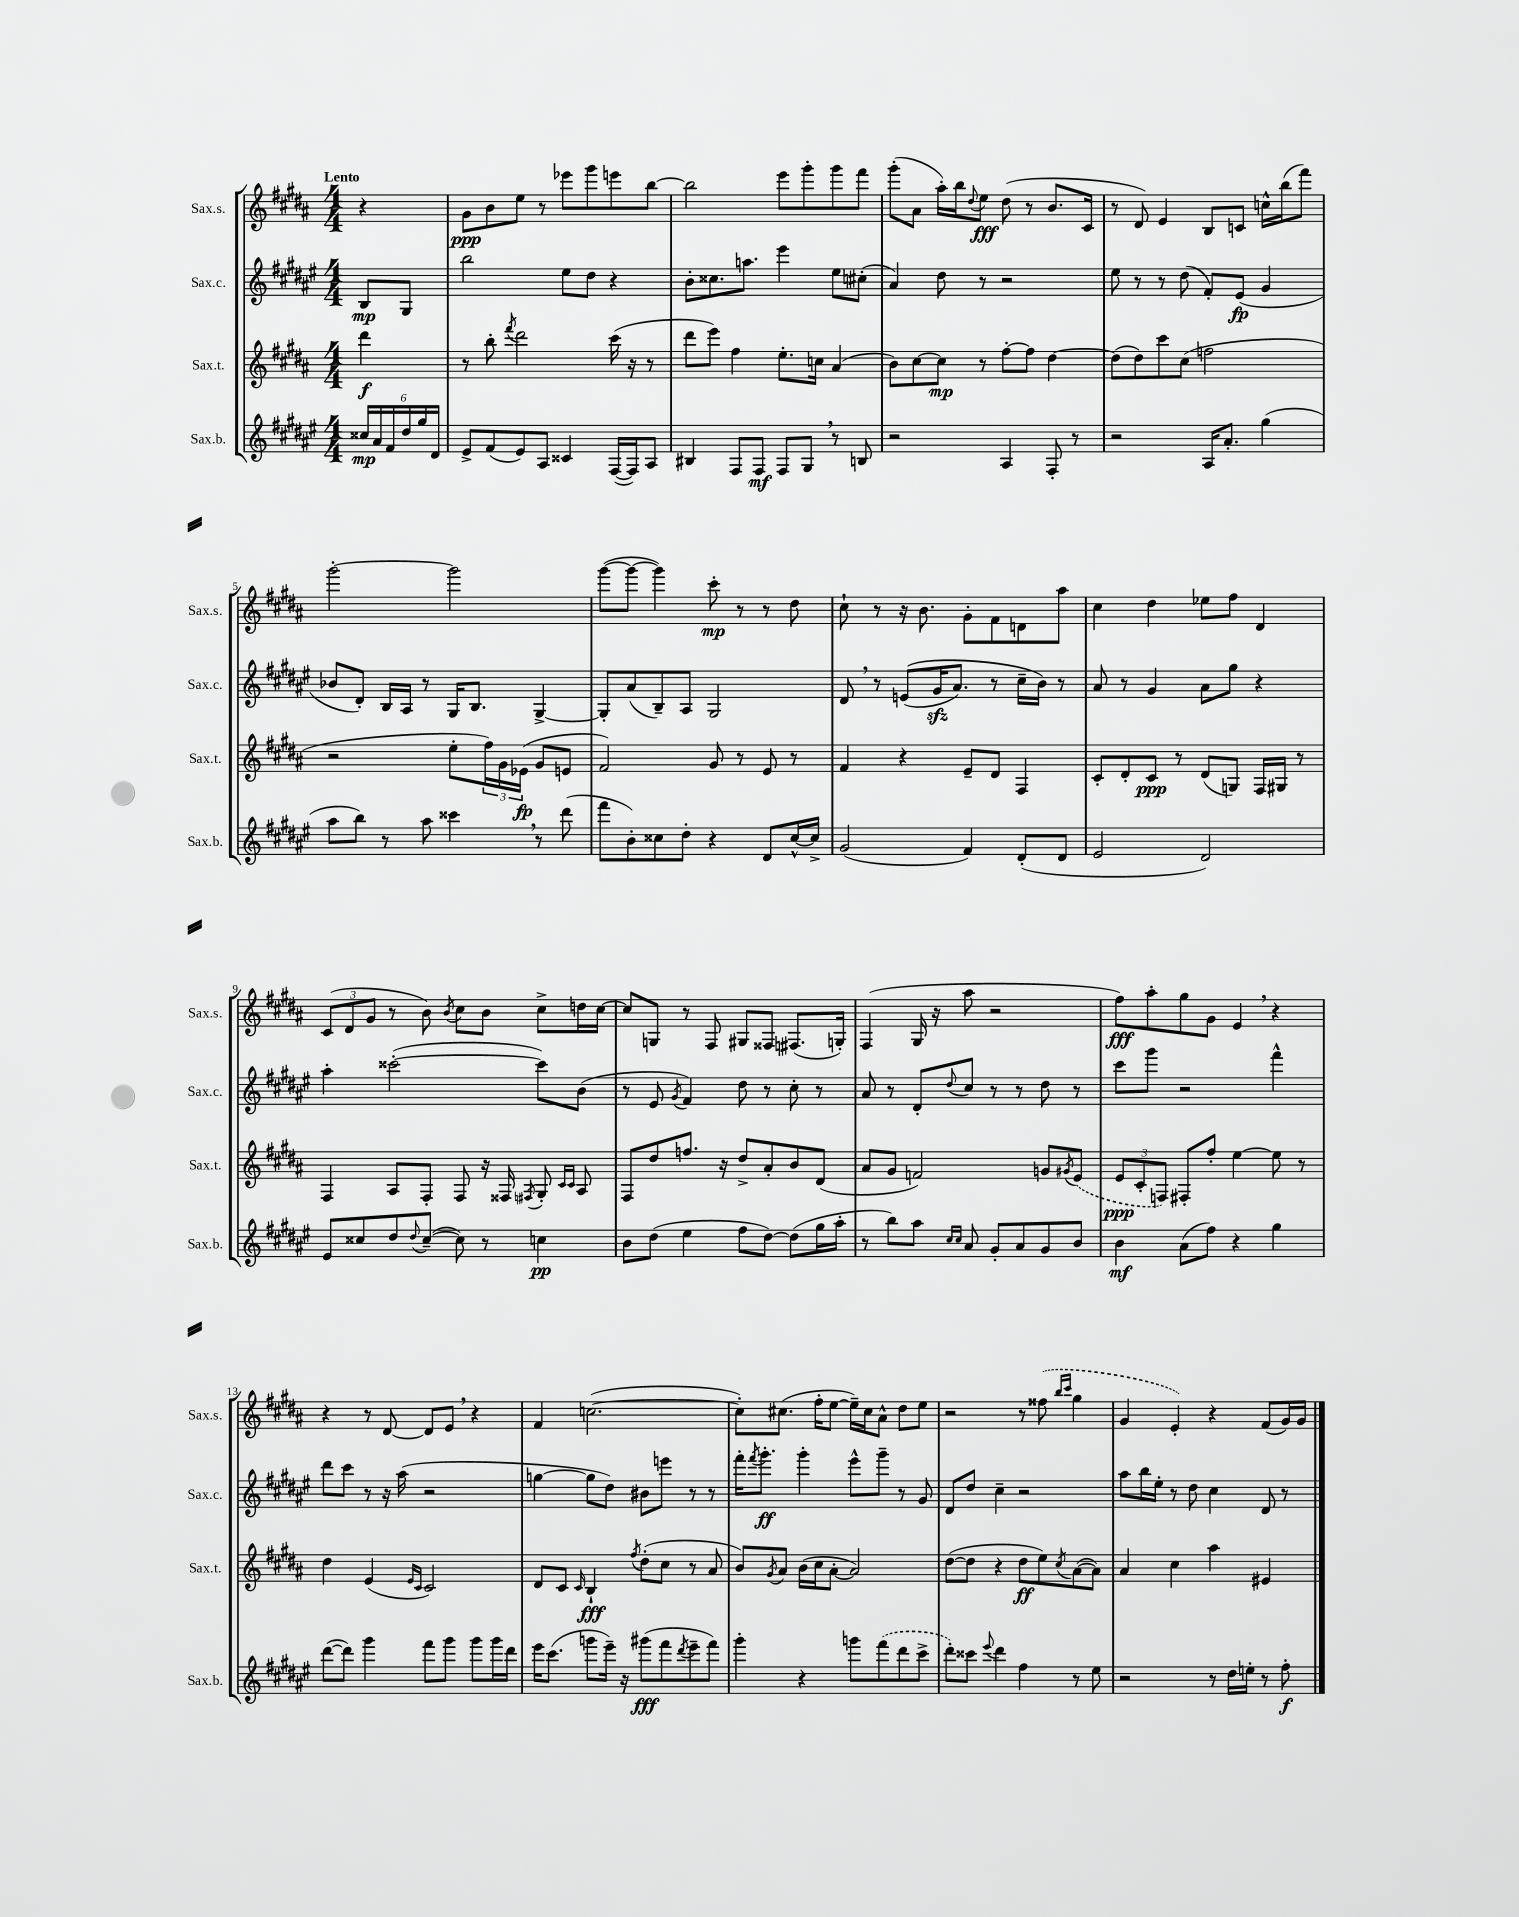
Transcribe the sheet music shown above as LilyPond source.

<<
\new StaffGroup <<
\new Staff = "s0" \with { instrumentName = "Sax.s." shortInstrumentName = "Sax.s." } {
    \clef treble \key b \major \numericTimeSignature \time 4/4 \partial 4 \tempo "Lento"
    r4 |
    gis'8\ppp b'8 e''8 r8 ees'''8 gis'''8 e'''8 b''8~ |
    b''2 e'''8 gis'''8-. gis'''8 fis'''8 |
    gis'''8-.( ais'8 ais''16-.) b''16 \appoggiatura { dis''8 } e''8\fff dis''8( r8 b'8. cis'16 |
    r8 dis'8) e'4 b8 c'8 c''16-^ b''16( fis'''8) |
    gis'''2~-. gis'''2 |
    gis'''8~( gis'''8~ gis'''4) cis'''8-.\mp r8 r8 dis''8 |
    cis''8-! r8 r16 b'8. gis'8-. fis'8 d'8 ais''8 |
    cis''4 dis''4 ees''8 fis''8 dis'4 |
    \tuplet 3/2 { cis'8( dis'8 gis'8 } r8 b'8) \acciaccatura { b'8 } cis''8 b'8 cis''8-> d''16 cis''16~ |
    cis''8 g8 r8 fis8 gis8 fisis8 fis8.( g16-.) |
    fis4( gis16 r16 ais''8 r2 |
    fis''8\fff) ais''8-. gis''8 gis'8 e'4 \breathe r4 |
    r4 r8 dis'8~ dis'8 e'8 \breathe r4 |
    fis'4 c''2.~( |
    c''8-.) cis''8.( fis''16-. e''8~ e''16--) cis''16 ais'8-^ dis''8 e''8 |
    r2 r8 \once \slurDashed fisis''8( \grace { b''16 cis'''16 } gis''4 |
    gis'4 e'4-.) r4 fis'8( gis'16) gis'16 \bar "|." |
}
\new Staff = "s1" \with { instrumentName = "Sax.c." shortInstrumentName = "Sax.c." } {
    \clef treble \key fis \major \numericTimeSignature \time 4/4 \partial 4
    b8\mp gis8 |
    b''2 eis''8 dis''8 r4 |
    b'8-. cisis''8. a''8. eis'''4 eis''8 cis''8-.( |
    ais'4) dis''8 r8 r2 |
    eis''8 r8 r8 dis''8( fis'8-.) eis'8\fp( gis'4 |
    bes'8 dis'8-.) b16 ais16 r8 gis16 b8. gis4~-> |
    gis8-. ais'8( b8--) ais8 gis2 |
    dis'8 \breathe r8 e'8(\( gis'16\sfz ais'8.) r8 cis''16-- b'16\) r8 |
    ais'8 r8 gis'4 ais'8 gis''8 r4 |
    ais''4-. cisis'''2~-.( cisis'''8) b'8( |
    r8 eis'8 \acciaccatura { gis'8 } fis'4) dis''8 r8 cis''8-. r8 |
    ais'8 r8 dis'8-. \appoggiatura { dis''8 } cis''8 r8 r8 dis''8 r8 |
    cis'''8 gis'''8 r2 fis'''4-^ |
    dis'''8 cis'''8 r8 r16 ais''16( r2 |
    g''4~ g''8 dis''8) bis'8 e'''8 r8 r8 |
    fis'''16-. \acciaccatura { fis'''8 } gis'''8.-.\ff gis'''4-. eis'''8-^ gis'''8-- r8 gis'8 |
    dis'8 dis''8 cis''4-- r2 |
    ais''8 b''16 eis''16-. r8 dis''8 cis''4 dis'8 r8 \bar "|." |
}
\new Staff = "s2" \with { instrumentName = "Sax.t." shortInstrumentName = "Sax.t." } {
    \clef treble \key b \major \numericTimeSignature \time 4/4 \partial 4
    dis'''4\f |
    r8 b''8-. \acciaccatura { fis'''8 } dis'''2 cis'''16( r16 r8 |
    dis'''8 e'''8) fis''4 e''8.-. c''16 ais'4( |
    b'8) cis''8~ cis''8\mp r8 fis''8~-. fis''8 dis''4~ |
    dis''8( dis''8) cis'''8 cis''8( f''2 |
    r2 e''8-. \tuplet 3/2 { fis''16) gis'16 ees'16\fp( } gis'8 e'8 |
    fis'2) gis'8 r8 e'8 r8 |
    fis'4 r4 e'8-- dis'8 fis4 |
    cis'8-. dis'8-. cis'8\ppp r8 dis'8( g8) fis16 gis16 r8 |
    fis4 ais8 fis8-. fis8 r16 fisis16 \acciaccatura { fis8 } gis8-. \grace { cis'16 cis'16 } ais8 |
    fis8 dis''8 f''8. r16 dis''8-> ais'8-. b'8 dis'8( |
    ais'8 gis'8 f'2) g'8 \acciaccatura { gis'8 } \once \slurDashed e'8( |
    \tuplet 3/2 { e'8\ppp cis'8-. f8) } fis8-. fis''8-. e''4~ e''8 r8 |
    dis''4 e'4( \grace { e'16 cis'16 } cis'2) |
    dis'8 cis'8 \grace { cis'16 } b4-!\fff \acciaccatura { fis''8 } dis''8-.( cis''8 r8 ais'8 |
    b'8) \acciaccatura { gis'8 } ais'8 b'16( cis''16 ais'8~-. ais'2) |
    dis''8~( dis''8 r4 dis''8\ff e''8) \acciaccatura { cis''8 } ais'8~( ais'8) |
    ais'4 cis''4 ais''4 eis'4 \bar "|." |
}
\new Staff = "s3" \with { instrumentName = "Sax.b." shortInstrumentName = "Sax.b." } {
    \clef treble \key fis \major \numericTimeSignature \time 4/4 \partial 4
    \tuplet 6/4 { cisis''16\mp ais'16 fis'16 dis''16 gis''16 dis'16 } |
    eis'8-> fis'8( eis'8) ais8 cisis'4 fis16~( fis16) ais8 |
    bis4 fis8 fis8\mf fis8 gis8 \breathe r8 b8 |
    r2 ais4 fis8-. r8 |
    r2 ais16 ais'8.-. gis''4( |
    ais''8 b''8) r8 ais''8 cisis'''4 \breathe r8 dis'''8( |
    fis'''8 b'8-.) cisis''8 dis''8-. r4 dis'8 cisis''16~-^ cisis''16-> |
    gis'2( fis'4) dis'8-.( dis'8 |
    eis'2 dis'2) |
    eis'8 cisis''8 dis''8 \appoggiatura { dis''8 } cisis''8~--( cisis''8) r8 c''4\pp |
    b'8 dis''8( eis''4 fis''8 dis''8~) dis''8( gis''16 ais''16-. |
    r8 b''8) ais''8 \grace { cis''16 cis''16 } ais'8 gis'8-. ais'8 gis'8 b'8 |
    b'4\mf ais'8( fis''8) r4 gis''4 |
    dis'''8~( dis'''8) gis'''4 fis'''8 gis'''8 gis'''8 gis'''16 dis'''16 |
    eis'''16 cis'''8.( g'''8 eis'''16--) r16 gis'''8\fff( fis'''8 \acciaccatura { dis'''8 } eis'''8-- fis'''8) |
    gis'''4-. r4 g'''8 \once \slurDashed fis'''8( dis'''8 cis'''8-> |
    dis'''8-.) cisis'''8 \appoggiatura { eis'''8 } dis'''4 fis''4 r8 eis''8 |
    r2 r8 dis''16 e''16-. r8 fis''8-.\f \bar "|." |
}
>>
>>
